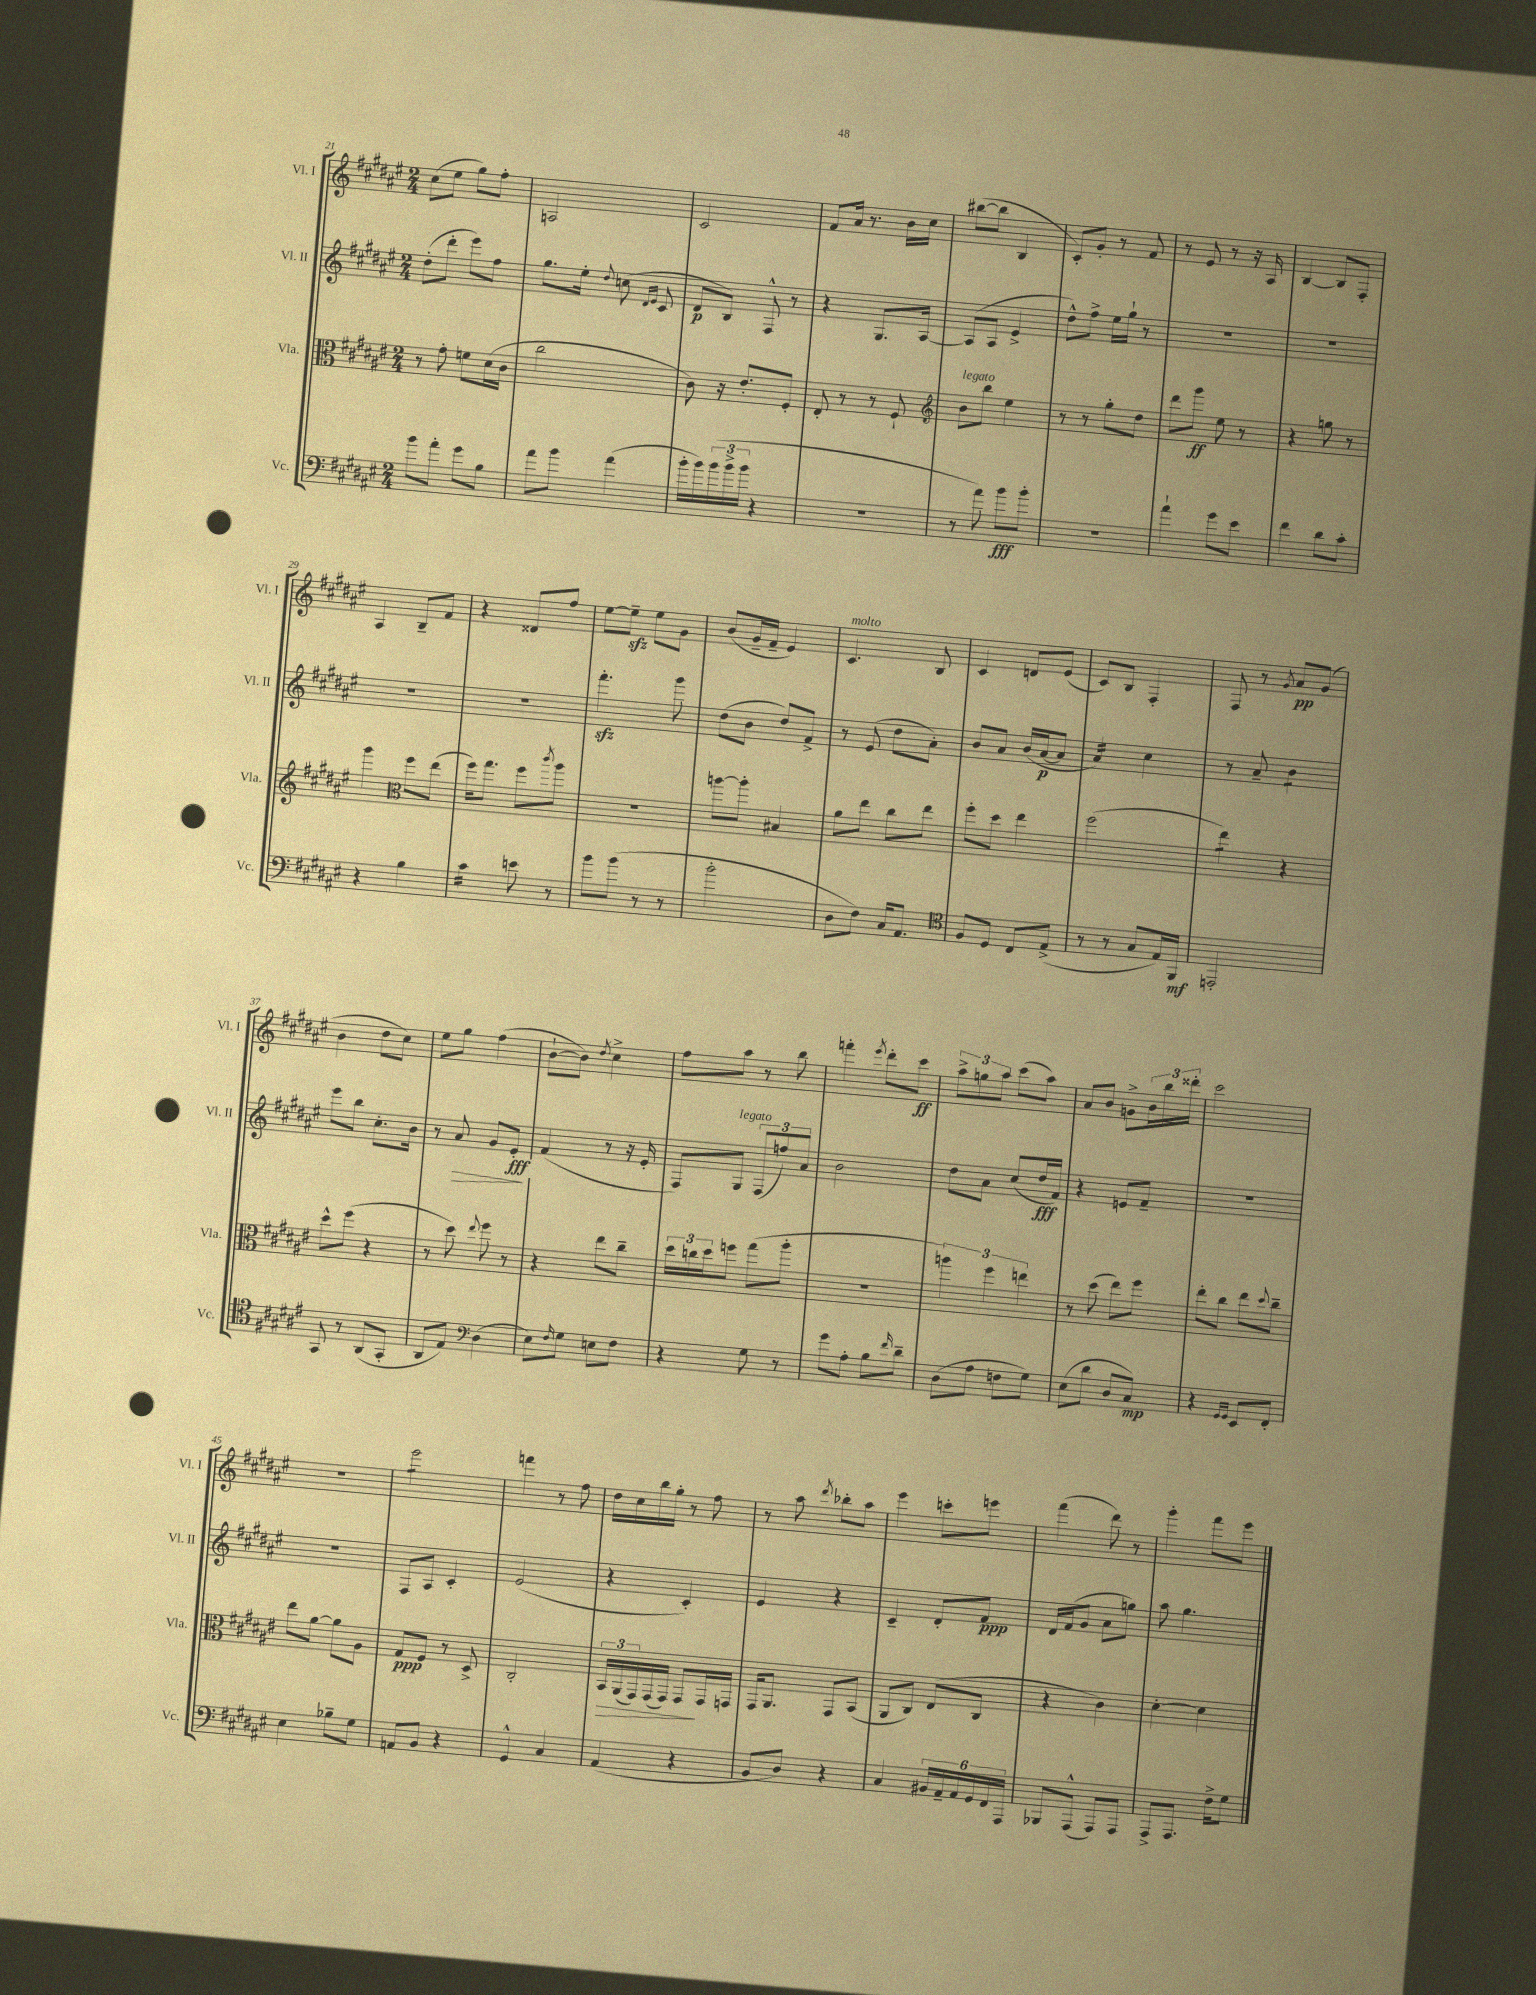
<<
\new StaffGroup <<
\new Staff = "s0" \with { instrumentName = "Vl. I" shortInstrumentName = "Vl. I" } {
    \clef treble \key fis \major \numericTimeSignature \time 2/4
    cis''8( eis''8 gis''8) fis''8-. |
    a2 |
    cis'2 |
    fis'8 ais'16 r8. b'16 cis''16 |
    bis''8~( bis''8 b4 |
    cis'8-.) gis'8-. r8 fis'8 |
    r8 eis'8 r8 r16 ais16 |
    b4~ b8 fis8-. |
    ais4 b8-- fis'8 |
    r4 disis'8 fis''8 |
    eis''8~ eis''8--\sfz eis''8 gis'8 |
    b'8( gis'16-- fis'16-- eis'4) |
    cis'4.^\markup { \italic "molto" } b8 |
    cis'4 d'8 eis'8( |
    cis'8) b8 fis4-. |
    fis8 r8 \acciaccatura { gis'8 } ais'8\pp gis'8( |
    b'4 dis''8 cis''8) |
    eis''8 gis''8 fis''4( |
    b'8~-! b'8) \acciaccatura { dis''8 } cis''4-> |
    fis''8 ais''8 r8 b''8 |
    f'''4-. \acciaccatura { eis'''8 } dis'''8-. cis'''8\ff |
    \tuplet 3/2 { ais''8-> g''8 ais''8 } cis'''8( ais''8) |
    ais'8 b'8 g'8-> \tuplet 3/2 { b'16 b''16 disis'''16-. } |
    cis'''2 |
    r2 |
    eis'''2:8 |
    f'''4 r8 fis''8 |
    dis''16 cis''16 b''16 gis''16-. r8 fis''8 |
    r8 ais''8 \acciaccatura { dis'''8 } bes''8-. ais''8 |
    eis'''4 c'''8-. e'''8 |
    fis'''4( dis'''8) r8 |
    gis'''4-. fis'''8 eis'''8 \bar "|." |
}
\new Staff = "s1" \with { instrumentName = "Vl. II" shortInstrumentName = "Vl. II" } {
    \clef treble \key fis \major \numericTimeSignature \time 2/4
    dis''8-.( dis'''8-. eis'''8) fis''8 |
    gis''8. eis''16-. \appoggiatura { dis''8 } c''8( \grace { dis'16 eis'16 } cis'8 |
    dis'8\p b8) fis8-^ r8 |
    r4 gis8. ais16~ |
    ais8( ais8 eis'4-> |
    dis''8-^) fis''8-> eis''16 gis''16-! r8 |
    R2 |
    R2 |
    R2 |
    R2 |
    fis'''4.-.\sfz gis'''8 |
    dis''8( b'8 dis''8) fis'8-> |
    r8 eis'8( dis''8 ais'8-.) |
    b'8 ais'8 b'16( ais'16~\p ais'8 |
    ais'4:16) cis''4 |
    r8 ais'8-- b'4:8 |
    eis'''8 b''8 cis''8.-. b'16 |
    r8 ais'8\> gis'8 eis'8-.\fff\! |
    fis'4( r8 r16 eis'16-. |
    fis8) gis8^\markup { \italic "legato" } \tuplet 3/2 { fis8( f''8) ais'8 } |
    b'2 |
    dis''8 ais'8 cis''8( dis''16\fff fis'16) |
    r4 e'8 fis'8-- |
    R2 |
    R2 |
    fis8 ais8 cis'4-. |
    eis'2( |
    r4 cis'4-.) |
    eis'4 r4 |
    cis'4-- dis'8-. fis'8\ppp |
    dis'16 fis'16( gis'8 ais'8 g''8) |
    ais''8 gis''4. \bar "|." |
}
\new Staff = "s2" \with { instrumentName = "Vla." shortInstrumentName = "Vla." } {
    \clef alto \key fis \major \numericTimeSignature \time 2/4
    r8 gis'8-. f'8 dis'16( cis'16 |
    cis''2 |
    cis'8) r16 eis'8.-. fis8-. |
    eis8-. r8 r8 fis8-! |
    \clef treble b'8^\markup { \italic "legato" } b''8 eis''4 |
    r8 r8 gis''8-. dis''8 |
    dis'''8 gis'''8\ff eis''8 r8 |
    r4 g''8 r8 |
    gis'''4 \clef alto fis''8 eis''8( |
    fis''16) gis''8. fis''8 \acciaccatura { cis'''8 } ais''8 |
    r2 |
    a''8~ a''8-. bis4 |
    ais'8 eis''8 cis''8 eis''8 |
    fis''8-. dis''8 eis''4 |
    fis''2( |
    eis''4:8) r4 |
    dis''8-^ fis''8( r4 |
    r8 dis''8) \appoggiatura { eis''8 } fis''8 r8 |
    r4 eis''8 cis''8-- |
    \tuplet 3/2 { dis''16 c''16 dis''16 } f''8 gis''8( ais''8-. |
    r2 |
    \tuplet 3/2 { a''4) fis''4 e''4 } |
    r8 dis''8( eis''8) fis''8 |
    eis''8-. cis''8 eis''8 \appoggiatura { dis''8 } cis''8-- |
    eis''8 ais'8~ ais'8 ais8 |
    gis8\ppp fis8 r8 dis8-> |
    cis2-. |
    \tuplet 3/2 { b,16\> ais,16( gis,16) } gis,16( gis,16) gis,8\! gis,16 g,16 |
    gis,16 ais,8. gis,8 b,8( |
    ais,8 cis8) eis8( cis8 |
    r4 cis'4) |
    dis'4~-. dis'4 \bar "|." |
}
\new Staff = "s3" \with { instrumentName = "Vc." shortInstrumentName = "Vc." } {
    \clef bass \key fis \major \numericTimeSignature \time 2/4
    b'8 ais'8-. gis'8 b8 |
    ais'8 b'8 ais'4( |
    b'16-. b'16) \tuplet 3/2 { b'16( b'16-> b'16 } r4 |
    r2 |
    r8 ais'8) b'8\fff b'8-. |
    R2 |
    ais'4-! gis'8 eis'8 |
    fis'4 dis'8 cis'8-. |
    r4 b4 |
    cis'4:16 e'8 r8 |
    b'8 b'8( r8 r8 |
    b'2-. |
    dis8 fis8) cis16 ais,8. |
    \clef tenor fis8 dis8 cis8 eis8->( |
    r8 r8 gis8 eis16) fis,16\mf |
    e,2-. |
    gis,8 r8 ais,8( gis,8-. |
    ais,8 eis8) \clef bass dis4( |
    eis8) \grace { fis16 } gis8 e8 fis8 |
    r4 gis8 r8 |
    gis'8 ais8-. b8 \grace { fis'16 } dis'8-- |
    dis8( ais8 f8 gis8) |
    eis8( dis'8 dis8 cis8\mp) |
    r4 \grace { gis,16 gis,16 } eis,8 fis,8-. |
    eis4 bes8-- gis8 |
    a,8 b,8 r4 |
    gis,4-^ cis4 |
    ais,4( r4 |
    b,8 dis8) r4 |
    cis4 \tuplet 6/4 { bis,16 ais,16-- ais,16 gis,16 fis,16 ais,,16 } |
    bes,,8 ais,,8-^( ais,,8) ais,,8 |
    ais,,8-> ais,,8. fis16-> gis8 \bar "|." |
}
>>
>>
\layout { \context { \Score currentBarNumber = #21 } }
